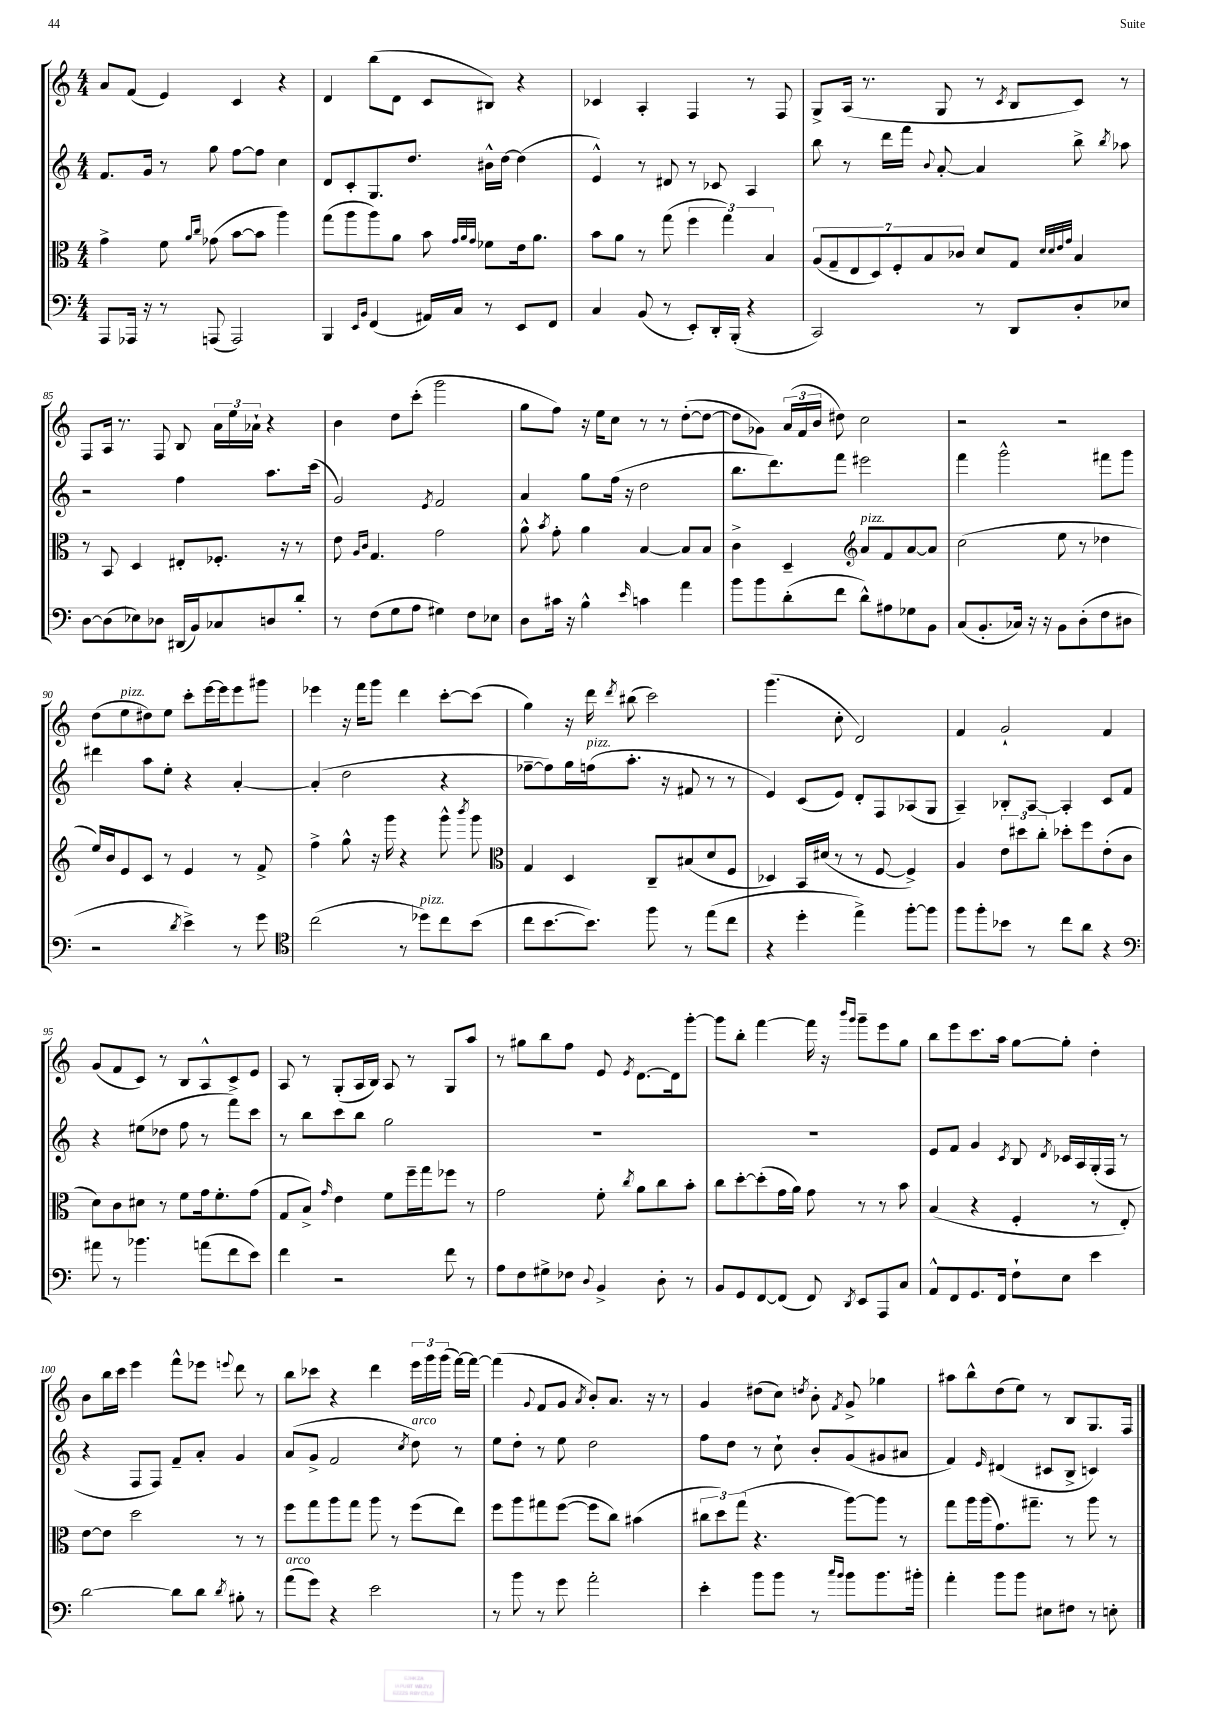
<<
\new StaffGroup <<
\new Staff = "s0" {
    \clef treble \key c \major \numericTimeSignature \time 4/4
    \autoBeamOff a'8[ f'8]( e'4) c'4 r4 |
    d'4 b''8[( d'8] c'8[ bis8]) r4 |
    ces'4 a4-. f4 r8 f8 |
    g8[-> a16]( r8. g8 r8 \acciaccatura { c'8 } b8[ c'8]) r8 |
    f8[ a16] r8. f8 b8 \tuplet 3/2 { a'16[ e''16 aes'16]-! } r4 |
    b'4 d''8[ c'''8]-.( g'''2 |
    g''8[ f''8]) r16 e''16[ c''8] r8 r8 d''8[~-.( d''8]~ |
    d''8[ ges'8]) \tuplet 3/2 { a'16[( f'16 b'16] } dis''8) c''2 |
    r2 r2 |
    d''8[( e''8^\markup { \italic "pizz." } dis''8) e''8] c'''8[-. e'''16~ e'''16 e'''8 gis'''8] |
    ees'''4 r16 f'''16[ g'''8] d'''4 c'''8[~-. c'''8]( |
    g''4) r16 d'''16 \acciaccatura { d'''8 } bis''8( c'''2) |
    g'''4.( c''8-. d'2) |
    f'4 g'2-! f'4 |
    g'8[( f'8 c'8]) r8 b8[ a8-^ c'8-> e'8] |
    a8 r8 g8[-.( a16 b16]) a8 r8 g8[ a''8] |
    r8 gis''8[ b''8 f''8] e'8 \acciaccatura { e'8 } d'8.[~ d'16 g'''8]~-. |
    g'''8[ b''8]-. f'''4~ f'''16 r16 \grace { b'''16[ g'''16] } g'''8[-- e'''8 g''8] |
    b''8[ e'''8 c'''8. a''16] g''8[~ g''8]-. d''4-. |
    b'8[ b''16 c'''16] e'''4 f'''8[-^ ees'''8] \appoggiatura { e'''8 } d'''8 r8 |
    b''8[ ces'''8] r4 d'''4 \tuplet 3/2 { e'''16[ g'''16 g'''16]( } f'''16[~) f'''16]~ |
    f'''4( \appoggiatura { g'8 } f'8[ g'8] \acciaccatura { a'8 } b'8[-.) a'8.] r16 r8 |
    g'4 dis''8[( c''8]) \acciaccatura { d''8 } b'8-. \acciaccatura { f'8 } g'8-> ges''4 |
    ais''8[ b''8-^ d''8( e''8]) r8 b8[ g8. f16] \bar "|." |
}
\new Staff = "s1" {
    \clef treble \key c \major \numericTimeSignature \time 4/4
    \autoBeamOff f'8.[ g'16] r8 g''8 f''8[~ f''8] c''4 |
    d'8[ c'8-. g8. d''8.] bis'16[-^ d''16]~ d''4( |
    e'4-^) r8 dis'8 r8 ces'8 a4 |
    b''8 r8 d'''16[ f'''16] \appoggiatura { b'8 } a'8~-. a'4 b''8-> \acciaccatura { b''8 } aes''8 |
    r2 f''4 a''8.[ c'''16]( |
    g'2) \acciaccatura { e'8 } f'2 |
    a'4 g''8[ f''16]( r16 d''2 |
    b''8.[ d'''8.) f'''8] eis'''2 |
    f'''4 g'''2-^ fis'''8[ g'''8] |
    dis'''4 a''8[ e''8]-. r4 a'4~-. |
    a'4-.( d''2 r4 |
    fes''8[~-- fes''8) g''16 f''16^\markup { \italic "pizz." }( a''8.]-. r16 fis'8 r8 r8 |
    e'4) c'8[( e'8]) d'8[-. f8 aes8( g8] |
    a4--) bes8[-. a8]~ a4-. c'8[ f'8] |
    r4 eis''8[( des''8] f''8 r8 f'''8[) c'''8] |
    r8 b''8[ c'''8 b''8] g''2 |
    R1 |
    R1 |
    e'8[ f'8] g'4 \acciaccatura { c'8 } b8 \acciaccatura { d'8 } ces'16[ a16 g16-.( f16] r8 |
    r4 f8[ f8]) f'8[-- a'8]-. g'4 |
    a'8[( g'8]-> f'2 \acciaccatura { c''8 } d''8^\markup { \italic "arco" }) r8 |
    e''8[ d''8]-. r8 e''8 d''2 |
    f''8[ d''8] r8 c''8-! b'8[-. g'8( gis'8 ais'8] |
    f'4) \grace { e'16 } dis'4( cis'8[ b8]-> c'4) \bar "|." |
}
\new Staff = "s2" {
    \clef alto \key c \major \numericTimeSignature \time 4/4
    \autoBeamOff g'4-> f'8 \grace { a'16[ c''16] } ges'8( b'8[~ b'8] a''4) |
    g''8[( a''8 a''8) a'8] b'8 \grace { g'32[ a'32 g'32] } fes'8[ e'16 a'8.] |
    b'8[ a'8] r8 g''8( \tuplet 3/2 { f''4 g''4) b4 } |
    \tuplet 7/4 { a8[( g8-- e8 d8) f8-. b8 ces'8] } d'8[ g8] \grace { d'32[ d'32 e'32 g'32] } b4 |
    r8 b,8 d4 eis8[-. fes8.]-. r16 r8 |
    e'8 \grace { a16[ c'16] } g4. g'2 |
    a'8-^ \acciaccatura { b'8 } g'8-. a'4 b4~ b8[ b8] |
    c'4-> d4-- \clef treble a'8[^\markup { \italic "pizz." } f'8 a'8~ a'8] |
    c''2( e''8 r8 des''4 |
    e''16[) b'16 e'8 c'8] r8 e'4 r8 f'8-> |
    f''4-> g''8-^ r16 g'''16 r4 g'''8-^ \acciaccatura { b'''8 } g'''8 |
    \clef alto g4 d4 c8[-- bis8( d'8 f8] |
    des4) b,16[ dis'16]( r8 r8 f8~ f4->) |
    a4 \tuplet 3/2 { e'8[ dis''8 c''8]-. } des''8[-. f''8 e'8-.( c'8] |
    d'8[) c'8 dis'8] r8 f'8[ g'16 f'8.-. g'8]( |
    g8[ b8]->) \grace { g'16 } e'4 f'8[ f''16-- g''16 fes''8] r8 |
    g'2 f'8-. \acciaccatura { c''8 } a'8[ c''8 b'8]-. |
    c''8[ d''8~-. d''8-.( g'16 a'16]) g'8 r8 r8 b'8 |
    b4( r4 f4-. r8 e8-.) |
    e'8[~ e'8] d''2 r8 r8 |
    f''8[ g''8 a''8 g''8] a''8 r8 f''8[( e''8]) |
    f''8[ a''8 gis''8 f''8]~( f''8[ c''8]) bis'4( |
    \tuplet 3/2 { cis''8[ d''8) g''8]( } r4. a''8[~) a''8] r8 |
    g''8[ a''16 a''16( g'8.) gis''8.]-- r8 a''8 r8 \bar "|." |
}
\new Staff = "s3" {
    \clef bass \key c \major \numericTimeSignature \time 4/4
    \autoBeamOff a,,8[ aes,,16] r16 r8 a,,8( a,,2) |
    b,,4 \grace { e,16[ b,16] } f,4( ais,16[) c16] r8 e,8[ f,8] |
    c4 b,8( r8 e,8[-.) d,16-. b,,16]-.( r4 |
    c,2) r8 d,8[ d8-. ees8] |
    d8[~ d8( ees8) des8] dis,16[( b,16) ces8 d8 d'8]-. |
    r8 f8[( g8 a8] gis4) f8[ ees8] |
    d8[ cis'16] r16 b4-^ \grace { e'16 } c'4 a'4 |
    b'8[ b'8 d'8-.( f'8] d'8[-^) ais8 ges8 b,8] |
    c8[( b,8.-. ces16]) r16 r16 b,8[ d8-.( f8 dis8] |
    r2 \acciaccatura { d'8 } e'4->) r8 g'8 |
    \clef tenor c''2( r8 des''8[^\markup { \italic "pizz." }) c''8 b'8]( |
    c''8[ b'8.~ b'8.]) f''8 r8 e''8[( c''8] |
    r4 d''4-. e''4->) f''8[~-. f''8] |
    f''8[ f''8-. bes'8] r8 c''8[ a'8] r4 |
    \clef bass ais'8 r8 bes'4. a'8[( f'8 e'8]) |
    f'4 r2 f'8 r8 |
    a8[ f8 gis8-> fes8] \appoggiatura { d8 } b,4-> d8-. r8 |
    b,8[ g,8 f,8~ f,8]( f,8) \acciaccatura { d,8 } e,8[ a,,8 c8] |
    a,8[-^ f,8 g,8. f,16] f8[-! e8] e'4 |
    d'2~ d'8[ d'8] \acciaccatura { d'8 } bis8-. r8 |
    a'8[^\markup { \italic "arco" }( g'8]) r4 e'2 |
    r8 b'8 r8 g'8 a'2-. |
    e'4-. b'8[ b'8] r8 \grace { c''16[ b'16] } b'8[ b'8. bis'16]-. |
    a'4-. b'8[ b'8] eis8[ fis8] r8 e8-. \bar "|." |
}
>>
>>
\layout { \context { \Score currentBarNumber = #81 \override BarNumber.break-visibility = ##(#f #t #t) barNumberVisibility = #(every-nth-bar-number-visible 5) } }
